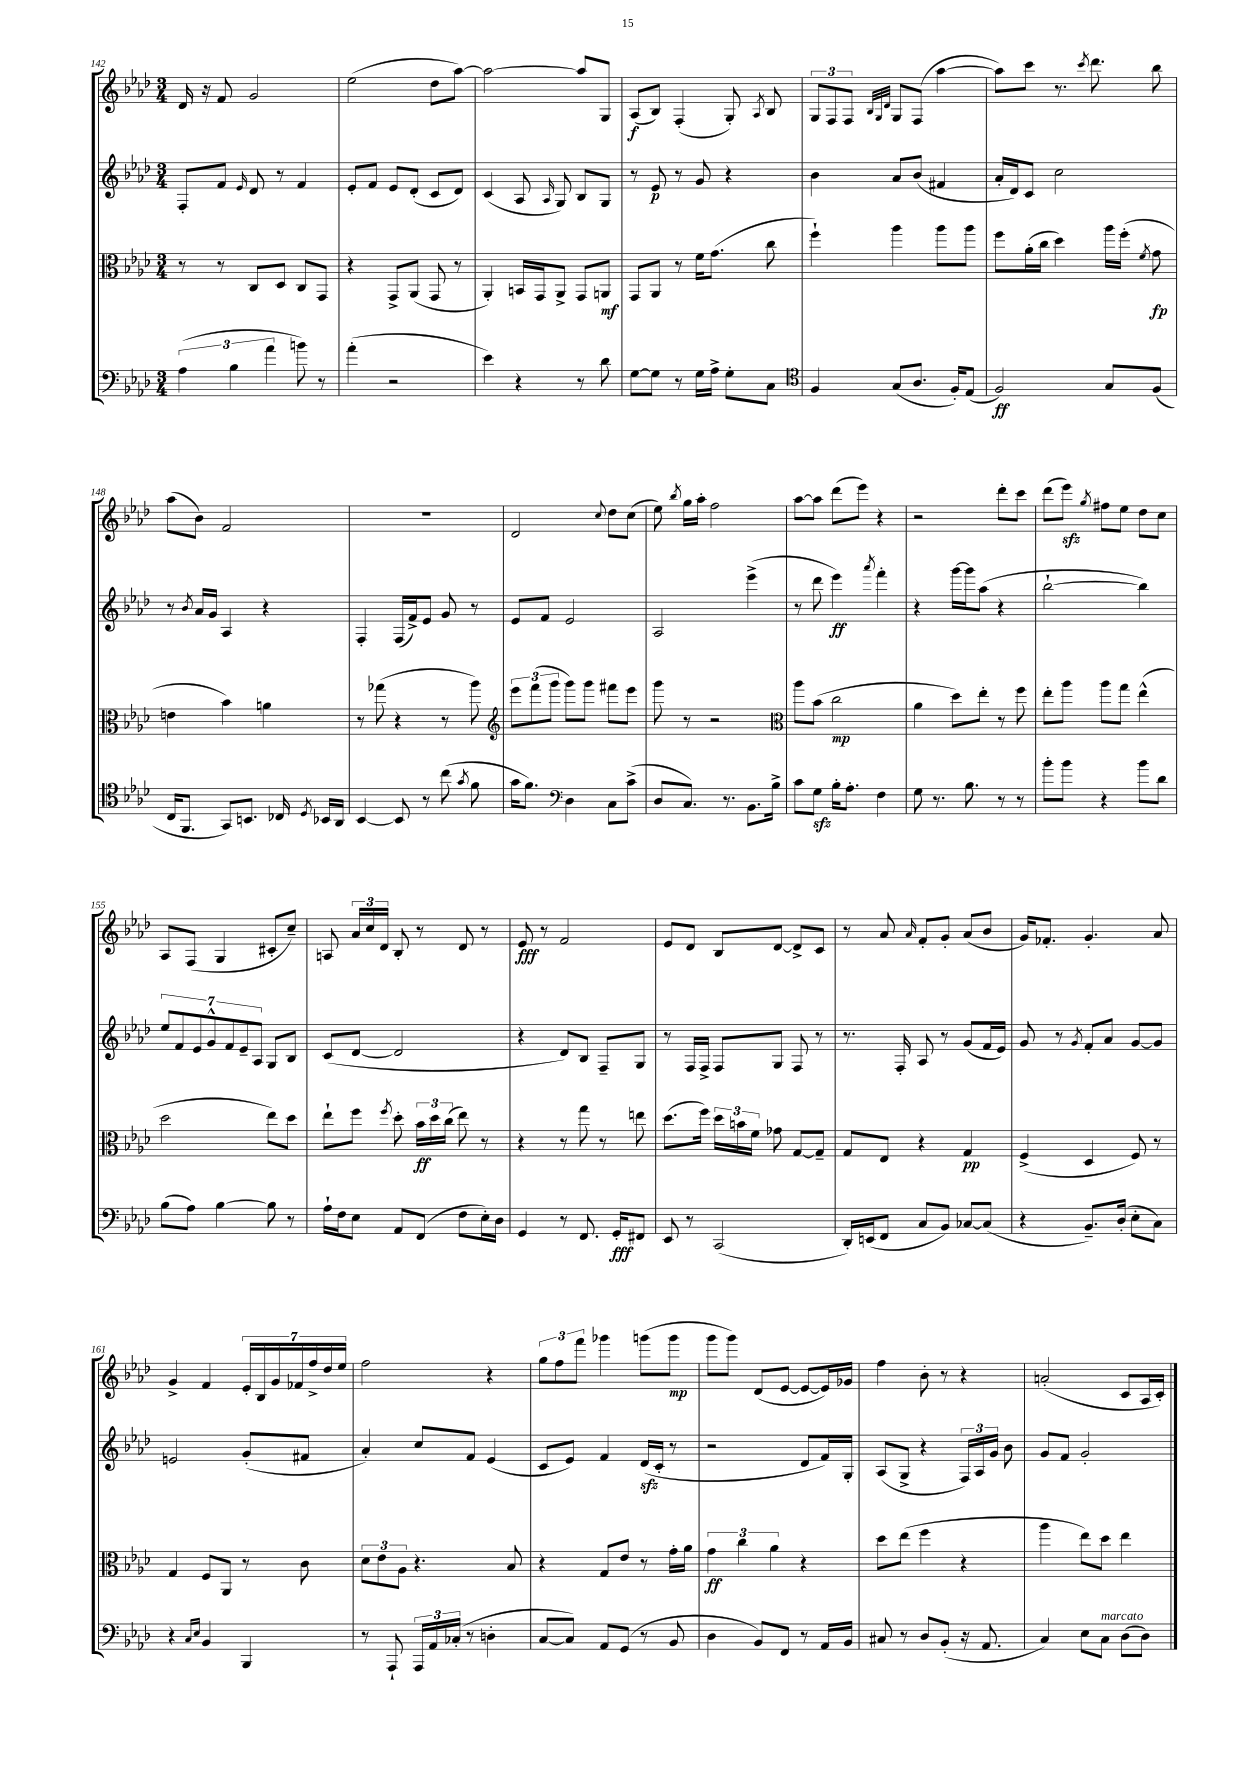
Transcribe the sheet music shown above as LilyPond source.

<<
\new StaffGroup <<
\new Staff = "s0" {
    \clef treble \key aes \major \numericTimeSignature \time 3/4
    \autoBeamOff des'16 r16 f'8 g'2 |
    ees''2( des''8[ aes''8]~) |
    aes''2~ aes''8[ g8] |
    aes8[\f( bes8]) f4-.( g8-.) \acciaccatura { aes8 } bes8 |
    \tuplet 3/2 { g8[ f8 f8] } \grace { bes32[ g32 des'32] } g8[ f8]( aes''4~ |
    aes''8[) c'''8] r8. \acciaccatura { c'''8 } des'''8. bes''8 |
    aes''8[( bes'8]) f'2 |
    R2. |
    des'2 \appoggiatura { c''8 } des''8[ c''8]( |
    ees''8) \acciaccatura { bes''8 } g''16[ aes''16]-. f''2 |
    aes''8[~ aes''8] des'''8[( ees'''8]) r4 |
    r2 des'''8[-. c'''8] |
    des'''8[( ees'''8]\sfz) \acciaccatura { g''8 } fis''8[ ees''8] des''8[ c''8] |
    aes8[ f8]( g4 cis'8[-. c''8]--) |
    a8 \tuplet 3/2 { aes'16[ c''16 des'16] } bes8-. r8 des'8 r8 |
    ees'8\fff r8 f'2 |
    ees'8[ des'8] bes8[ des'8]~ des'8[-> c'8] |
    r8 aes'8 \grace { aes'16 } f'8[-. g'8]-. aes'8[( bes'8] |
    g'16[) fes'8.]-. g'4.-. aes'8 |
    g'4-> f'4 \tuplet 7/4 { ees'16[-. bes16 g'16 fes'16 f''16-> des''16 ees''16] } |
    f''2 r4 |
    \tuplet 3/2 { g''8[ f''8 f'''8] } ges'''4 g'''8[( g'''8]\mp |
    g'''8[ g'''8]) des'8[( ees'8]~ ees'8[~ ees'16) ges'16] |
    f''4 bes'8-. r8 r4 |
    a'2-.( c'8[ aes16 c'16]-.) \bar "|." |
}
\new Staff = "s1" {
    \clef treble \key aes \major \numericTimeSignature \time 3/4
    \autoBeamOff f8[-. f'8] \grace { ees'16 } des'8 r8 f'4 |
    ees'8[-. f'8] ees'8[ des'8]-.( c'8[ des'8]) |
    c'4( aes8 \grace { aes16 } g8) bes8[ g8] |
    r8 ees'8\p r8 g'8 r4 |
    bes'4 aes'8[ bes'8]( fis'4 |
    aes'16[-. des'16) c'8] c''2 |
    r8 \acciaccatura { bes'8 } aes'16[ g'16] aes4 r4 |
    f4-. f16[( f'16->) ees'8] g'8 r8 |
    ees'8[ f'8] ees'2 |
    aes2 ees'''4->( |
    r8 des'''8 ees'''4\ff) \acciaccatura { aes'''8 } f'''4-. |
    r4 g'''16[~ g'''16 aes''8]( r4 |
    bes''2~-! bes''4) |
    \tuplet 7/4 { ees''8[ f'8 ees'8 g'8-^ f'8 ees'8-- aes8] } g8[ bes8] |
    c'8[( des'8]~ des'2 |
    r4 des'8[) bes8] f8[-- g8] |
    r8 f16[ f16]-> f8[ g8] f8 r8 |
    r8. f16-. aes8 r8 g'8[( f'16 ees'16]) |
    g'8 r8 \acciaccatura { g'8 } f'8[-. aes'8] g'8[~ g'8] |
    e'2 g'8[-.( fis'8] |
    aes'4-.) c''8[ f'8] ees'4( |
    c'8[ ees'8]) f'4 des'16[\sfz( c'16]-. r8 |
    r2 des'8[ f'16) g16]-. |
    aes8[( g8]-> r4 \tuplet 3/2 { f16[) aes16 g'16] } bes'8 |
    g'8[ f'8] g'2-. \bar "|." |
}
\new Staff = "s2" {
    \clef alto \key aes \major \numericTimeSignature \time 3/4
    \autoBeamOff r8 r8 c8[ des8] c8[ g,8] |
    r4 g,8[-> aes,8]( g,8 r8 |
    aes,4-.) b,16[ g,16 aes,8]-> g,8[ a,8]\mf |
    g,8[ aes,8] r8 f'16[ g'8.]( c''8 |
    f''4-!) aes''4 aes''8[ aes''8] |
    f''8[ aes'16-.( c''16] des''4) aes''16[ f''16]-.( \acciaccatura { f'8 } g'8\fp |
    e'4 bes'4) a'4 |
    r8 ges''8( r4 r8 aes''8) |
    \clef treble \tuplet 3/2 { ees'''8[ f'''8( g'''8] } g'''8[) g'''8] fis'''8[ ees'''8] |
    g'''8 r8 r2 |
    \clef alto aes''8[ bes'8]( c''2\mp |
    aes'4 des''8[) ees''8]-. r8 f''8 |
    ees''8[-. aes''8] aes''8[ g''8] ees''4-^( |
    des''2 ees''8[) des''8] |
    ees''8[-! f''8] \acciaccatura { f''8 } des''8-. \tuplet 3/2 { bes'16[\ff des''16 c''16]( } ees''8) r8 |
    r4 r8 g''8 r8 e''8 |
    des''8.[( f''16]) \tuplet 3/2 { des''16[ b'16 f'16] } ges'8 g8[~ g8]-- |
    g8[ ees8] r4 g4\pp |
    f4->( des4 f8) r8 |
    g4 f8[ aes,8] r8 c'8 |
    \tuplet 3/2 { des'8[ ees'8 aes8] } r4. bes8 |
    r4 g8[ ees'8] r8 g'16[-. aes'16] |
    \tuplet 3/2 { g'4\ff c''4 aes'4 } r4 |
    des''8[ ees''8]( f''4 r4 |
    aes''4 ees''8[) des''8] ees''4 \bar "|." |
}
\new Staff = "s3" {
    \clef bass \key aes \major \numericTimeSignature \time 3/4
    \autoBeamOff \tuplet 3/2 { aes4( bes4 aes'4 } b'8) r8 |
    aes'4-.( r2 |
    ees'4) r4 r8 des'8 |
    g8[~ g8] r8 g16[ aes16]-> g8[-. c8] |
    \clef tenor f4 g8[( aes8.] f16[-.) ees8]( |
    f2\ff) g8[ f8]( |
    c16[ f,8.] g,8[) b,8.] ces16 \acciaccatura { des8 } bes,16[ aes,16] |
    bes,4~ bes,8 r8 c''8( \acciaccatura { g'8 } f'8 |
    g'16[ f'8.]) \clef bass des4 c8[ c'8]->( |
    des8[ c8.]) r8. bes,8.[ bes16]-> |
    c'8[ g8]\sfz bes16[-. aes8.]-. f4 |
    g8 r8. bes8. r8 r8 |
    bes'8[-. bes'8] r4 bes'8[ des'8] |
    bes8[( aes8]) bes4~ bes8 r8 |
    aes16[-! f16 ees8] aes,8[ f,8]( f8[ ees16-.) des16] |
    g,4 r8 f,8. g,16[-.\fff fis,8] |
    ees,8 r8 c,2( |
    des,16[-.) e,16( f,8] c8[ bes,8]) ces8[~ ces8]( |
    r4 bes,8.[--) des16]-.( ees8[-. c8]) |
    r4 \grace { c16[ ees16] } bes,4 bes,,4 |
    r8 aes,,8-! \tuplet 3/2 { aes,,16[ aes,16 ces16]-.( } r8 d4-. |
    c8[~ c8]) aes,8[ g,8]( r8 bes,8 |
    des4 bes,8[) f,8] r8 aes,16[ bes,16] |
    cis8 r8 des8[ bes,8]-.( r16 aes,8. |
    c4) ees8[ c8]^\markup { \italic "marcato" } des8[( des8]) \bar "|." |
}
>>
>>
\layout { \context { \Score currentBarNumber = #142 } }
